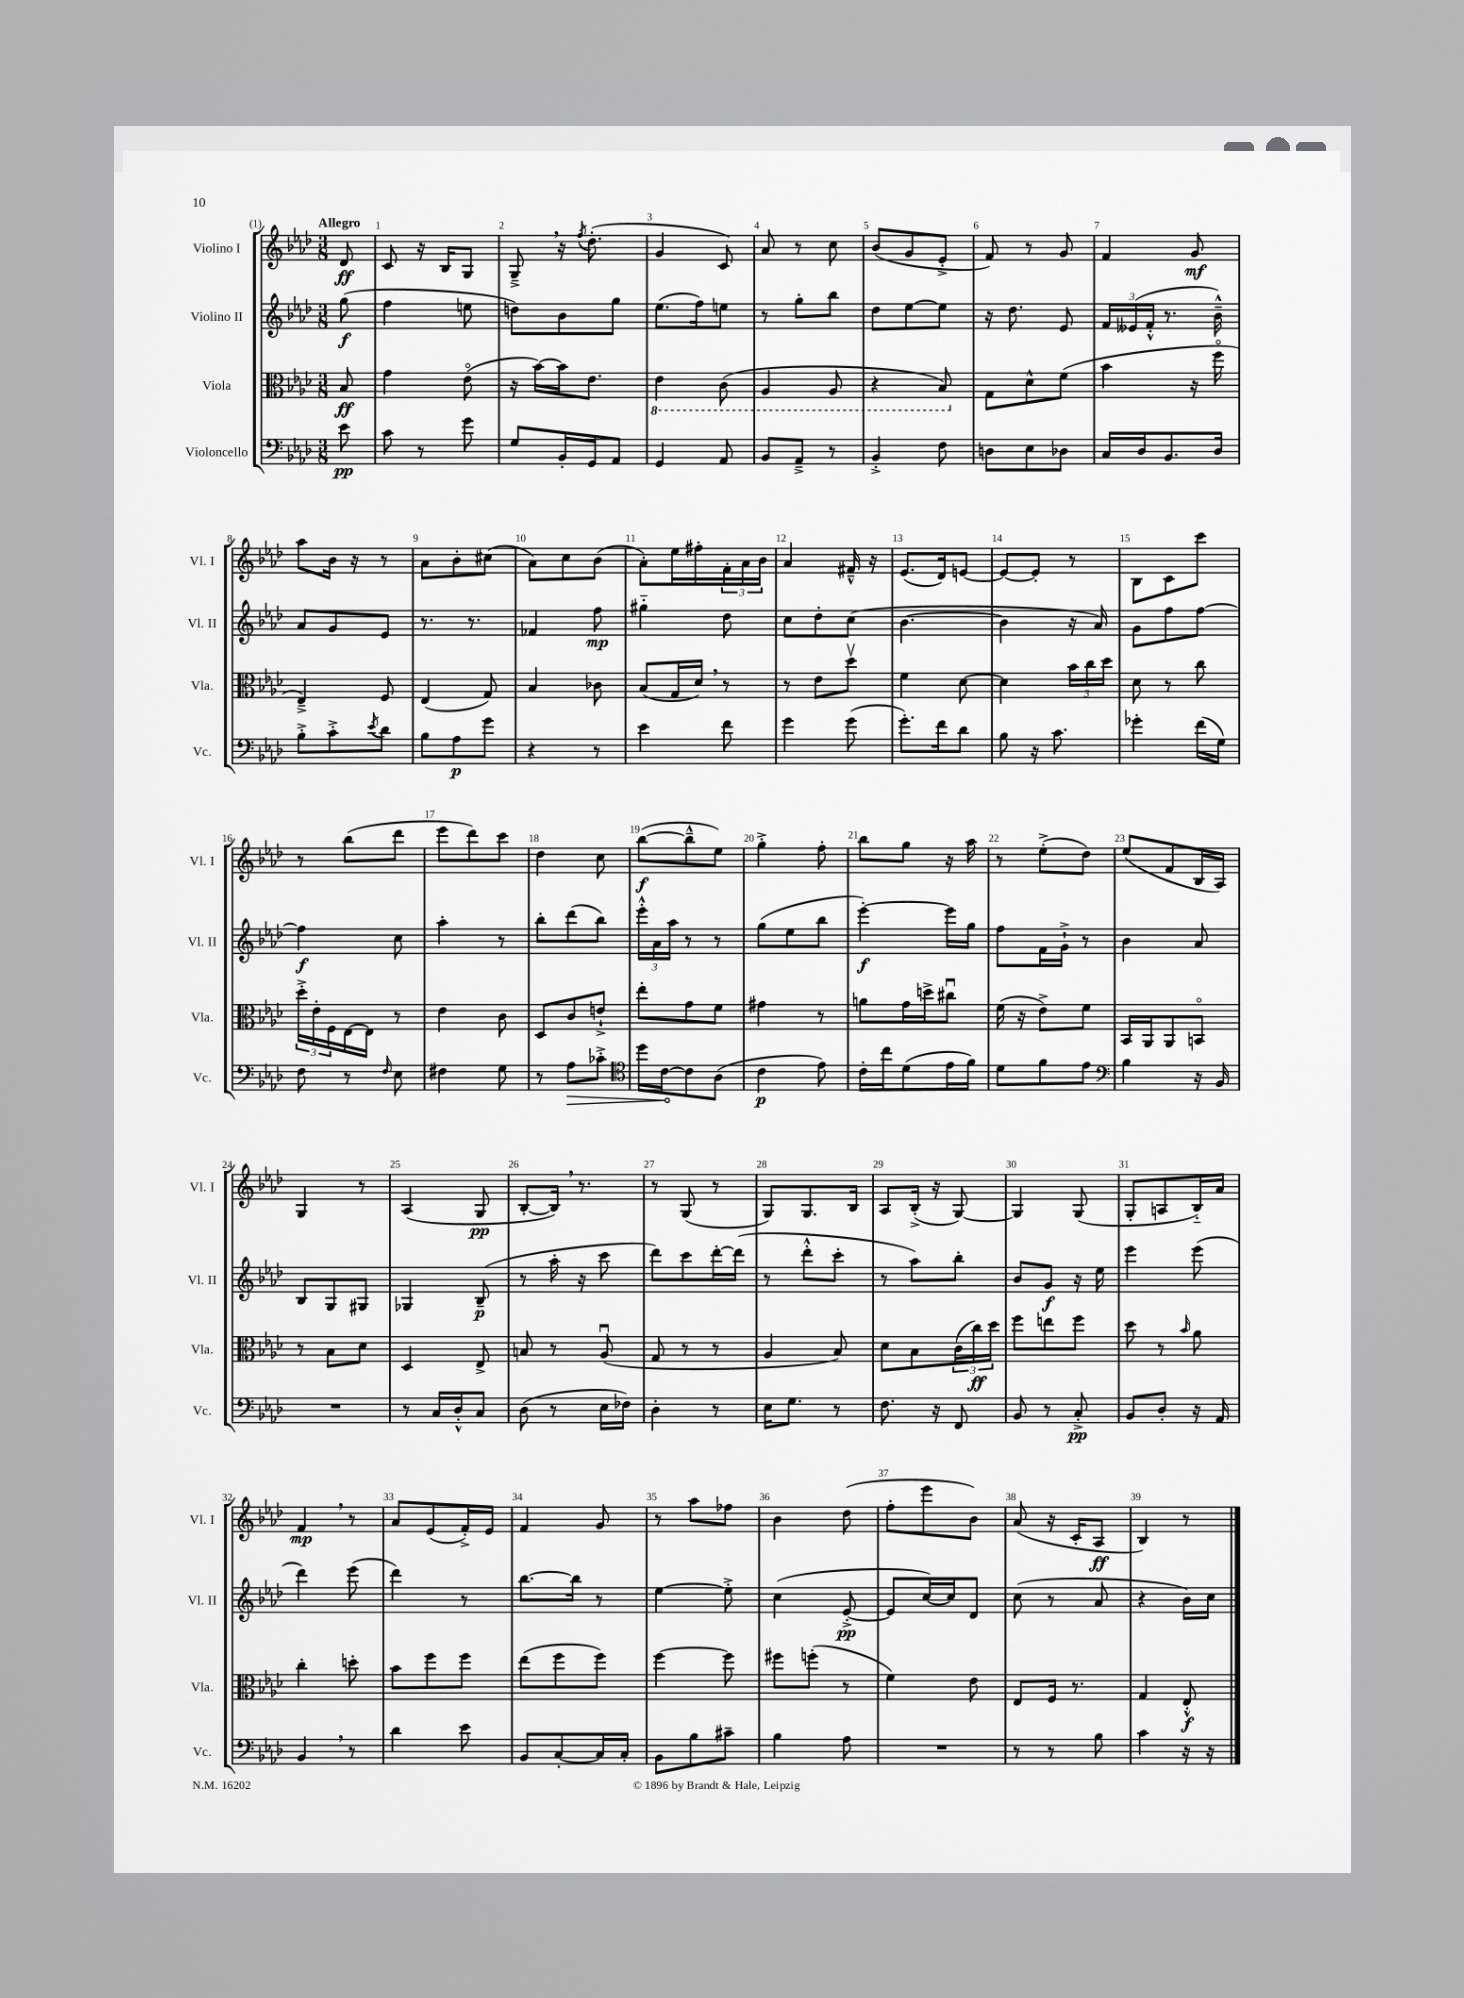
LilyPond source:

<<
\new StaffGroup <<
\new Staff = "s0" \with { instrumentName = "Violino I" shortInstrumentName = "Vl. I" } {
    \clef treble \key aes \major \numericTimeSignature \time 3/8 \partial 8 \tempo "Allegro"
    des'8\ff |
    c'8 r16 bes16 g8 |
    g8---> \breathe r16 \acciaccatura { f''8 } des''8.-.( |
    g'4 c'8) |
    aes'8 r8 c''8 |
    bes'8( g'8 ees'8-.-> |
    f'8) r8 g'8 |
    f'4 g'8\mf |
    aes''8 bes'16 r16 r8 |
    aes'8 bes'8-. cis''8( |
    aes'8) c''8 bes'8( |
    aes'8-.) ees''16 fis''16-. \tuplet 3/2 { f'16-. aes'16 bes'16 } |
    aes'4 fis'16---^ r16 |
    ees'8.( des'16) e'8~ |
    e'8~ e'8-. r8 |
    bes8 c'8 c'''8 |
    r8 bes''8( des'''8 |
    ees'''8 des'''8) c'''8 |
    des''4 c''8 |
    bes''8~\f( bes''8---^ ees''8) |
    g''4-.-> f''8-. |
    bes''8 g''8 r16 aes''16 |
    r8 ees''8-.->( des''8) |
    ees''8( f'8 bes16 aes16) |
    g4 r8 |
    aes4( g8\pp |
    bes8~-. bes16) \breathe r8. |
    r8 g8( r8 |
    g8) g8. bes16 |
    aes8 bes16-.->( r16 g8~) |
    g4 g8( |
    g8-. a8 bes16-_) aes'16 |
    f'4\mp \breathe r8 |
    aes'8 ees'8( f'16-.->) ees'16 |
    f'4 g'8 |
    r8 aes''8 fes''8 |
    bes'4 des''8( |
    f''8-. ees'''8 bes'8) |
    aes'8( r16 c'16-. aes8\ff |
    bes4) r8 \bar "|." |
}
\new Staff = "s1" \with { instrumentName = "Violino II" shortInstrumentName = "Vl. II" } {
    \clef treble \key aes \major \numericTimeSignature \time 3/8 \partial 8
    g''8\f( |
    f''4 e''8 |
    d''8) bes'8 g''8 |
    ees''8.( f''16) e''8 |
    r8 g''8-. bes''8 |
    des''8 ees''8~ ees''8 |
    r16 des''8. ees'8 |
    \tuplet 3/2 { f'16 eeses'16( f'16-.-^ } r8. bes'16---^) |
    aes'8 g'8 ees'8 |
    r8. r8. |
    fes'4 f''8\mp |
    gis''4-_ des''8 |
    c''8 des''8-. c''8( |
    bes'4.~ |
    bes'4 r16 aes'16) |
    g'8 f''8 f''8~ |
    f''4\f c''8 |
    aes''4-. r8 |
    bes''8-. des'''8( bes''8) |
    \tuplet 3/2 { ees'''16-.-^ aes'16 aes''16 } r8 r8 |
    g''8( ees''8 bes''8 |
    ees'''4~-.\f) ees'''16 g''16 |
    f''8 f'16 g'16-!-> r8 |
    bes'4 aes'8 |
    bes8 g8 gis8 |
    ges4 bes8--\p( |
    r8 aes''16-. r16 c'''8 |
    des'''8) c'''8 des'''16~-. des'''16( |
    r8 des'''8-.-^ c'''8-. |
    r8 aes''8) bes''8-. |
    bes'8 g'8\f r16 ees''16 |
    ees'''4 ees'''8( |
    des'''4) ees'''8( |
    des'''4) r8 |
    bes''8.~ bes''16 r8 |
    ees''4~ ees''8-.-> |
    c''4( ees'8~-.->\pp |
    ees'8 c''16~) c''16 des'8 |
    c''8( r8 aes'8 |
    r4 bes'16) c''16 \bar "|." |
}
\new Staff = "s2" \with { instrumentName = "Viola" shortInstrumentName = "Vla." } {
    \clef alto \key aes \major \numericTimeSignature \time 3/8 \partial 8
    bes8\ff |
    g'4 ees'8\flageolet( |
    r16 bes'16~) bes'16 ees'8. |
    \ottava #-1 ees4 c8( |
    aes,4 aes,8 |
    r4 bes,8) \ottava #0 |
    g8 des'8-^ f'8( |
    bes'4 r16 f''16\flageolet |
    ees4--->) f8 |
    ees4( g8) |
    bes4 ces'8 |
    bes8( g16 des'16) \breathe r8 |
    r8 ees'8 des''8\upbow |
    f'4 des'8~ |
    des'4 \tuplet 3/2 { bes'16 c''16 des''16 } |
    des'8 r8 c''8 |
    \tuplet 3/2 { des''16-.-> ees'16-. f16 } ees16~ ees16 r8 |
    ees'4 c'8 |
    des8 c'8 e'8-!-> |
    ees''8-. g'8 f'8 |
    gis'4 r8 |
    a'8 g'16 d''16-> cis''8\downbow |
    f'16( r16 ees'8->) f'8 |
    bes,16 aes,16 aes,8 b,8\flageolet |
    r8 bes8 des'8 |
    des4 ees8-> |
    b8 r8 aes8\downbow( |
    g8 r8 r8 |
    aes4 bes8) |
    des'8 bes8 \tuplet 3/2 { c'16( c''16\ff) des''16 } |
    f''8 e''8 f''8 |
    des''8 r8 \grace { bes'16 } aes'8 |
    c''4-. d''8-. |
    bes'8 f''8 f''8 |
    ees''8( f''8 f''8) |
    f''4~ f''8 |
    fis''8 f''8-.( r8 |
    f'4) ees'8 |
    ees8 f16 r8. |
    g4 ees8-.-^\f \bar "|." |
}
\new Staff = "s3" \with { instrumentName = "Violoncello" shortInstrumentName = "Vc." } {
    \clef bass \key aes \major \numericTimeSignature \time 3/8 \partial 8
    ees'8\pp |
    c'8 r8 g'8 |
    g8 bes,16-. g,16 aes,8 |
    g,4 aes,8 |
    bes,8 aes,8---> r8 |
    bes,4-.-> f8 |
    d8 ees8 des8 |
    c16 des16 bes,8. des16 |
    bes8-.-> c'8-.-> \acciaccatura { ees'8 } des'8 |
    bes8 aes8\p g'8 |
    r4 r8 |
    ees'4 f'8 |
    g'4 g'8( |
    g'8.-.) f'16 des'8 |
    bes8 r16 c'8. |
    ges'4-. f'16( g16) |
    f8 r8 \grace { f16 } ees8 |
    fis4 g8 |
    r8 \once \override Hairpin.circled-tip = ##t aes8\> ces'8-.-> |
    \clef tenor des''16 c'16~\! c'8 aes8( |
    c'4\p ees'8) |
    c'16-. c''16 des'8( ees'16 f'16) |
    des'8 f'8 ees'8 |
    \clef bass bes4 r16 bes,16 |
    R4. |
    r8 c16 des16-.-^ c8 |
    des8( r8 ees16 fes16) |
    des4-. r8 |
    ees16 g8. r8 |
    f8. r16 f,8 |
    bes,8 r8 c8-.->\pp |
    bes,8 des8-. r16 aes,16 |
    bes,4 \breathe r8 |
    des'4 ees'8 |
    bes,8 c8~-. c16 c16-. |
    bes,8 bes8 cis'8-- |
    bes4 aes8 |
    R4. |
    r8 r8 bes8 |
    c'4 r16 r16 \bar "|." |
}
>>
>>
\layout { \context { \Score \override BarNumber.break-visibility = ##(#f #t #t) barNumberVisibility = #all-bar-numbers-visible } }
